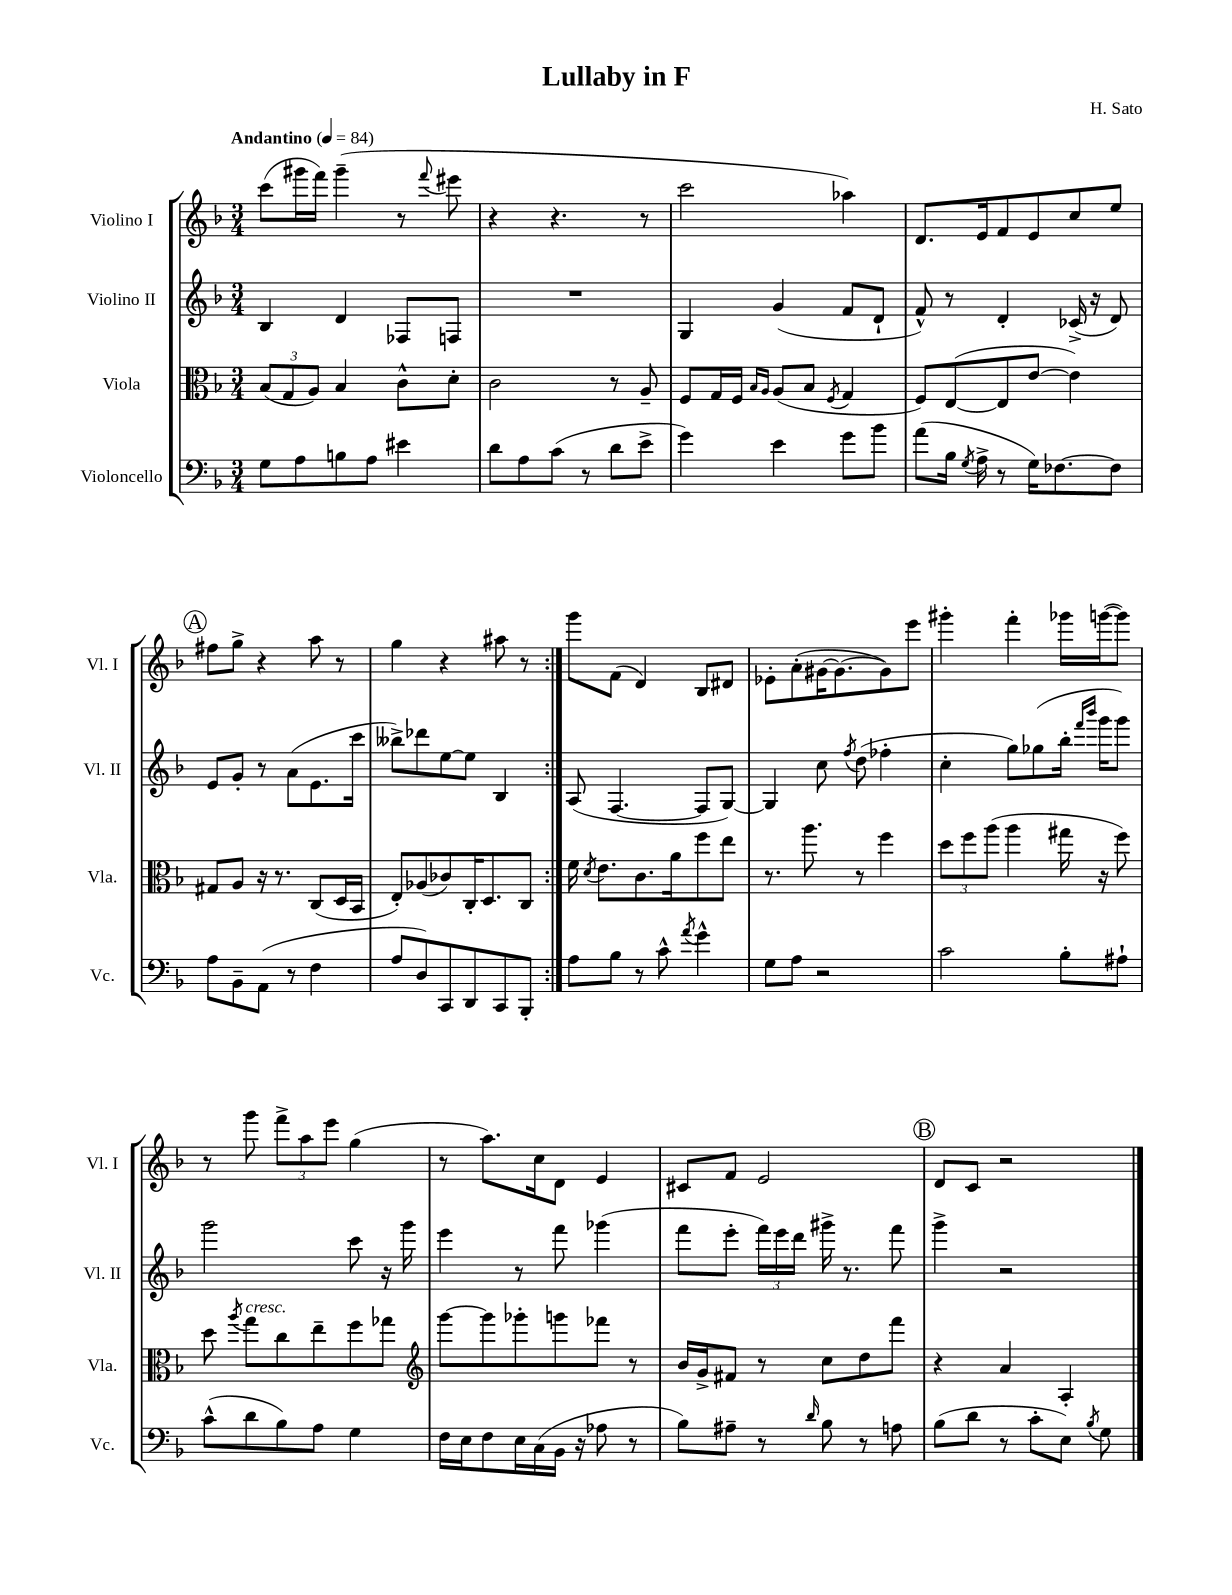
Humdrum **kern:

**kern	**kern	**kern	**kern
*staff4	*staff3	*staff2	*staff1
*clefF4	*clefC3	*clefG2	*clefG2
*k[b-]	*k[b-]	*k[b-]	*k[b-]
*M3/4	*M3/4	*M3/4	*M3/4
*MM84	*MM84	*MM84	*MM84
8G	(12B-	4B-	(8ccc
.	12G	.	.
8A	.	.	16ggg#
.	12A)	.	.
.	.	.	16fff)
8B	4B-	4d	(4ggg#~
8A	.	.	.
4e#	8c^^	8F-	8r
.	.	.	8qqfff
.	8d'	8F	8eee#
=	=	=	=
8d	2c	2.r	4r
8A	.	.	.
(8c	.	.	4.r
8r	.	.	.
8d	8r	.	.
8e^	8A~	.	8r
=	=	=	=
4g)	8F	4G	2ccc
.	16G	.	.
.	16F	.	.
.	16qqB-	.	.
.	16qqA	.	.
4e	(8A	(4g	.
.	8B-	.	.
.	8qF	.	.
8g	4G	8f	4aa-)
8b-	.	8d`	.
=	=	=	=
(8a	8F)	8f^^)	8.d
16B-	([8E	8r	.
8qG	.	.	.
16A^	.	.	16e
8r	8E]	4d'	8f
16G)	[8e	.	8e
[8.F-	.	.	.
.	4e])	(16c-^	8cc
.	.	16r	.
8F-]	.	8d)	8ee
=	=	=	=
8A	8G#	8e	8ff#
8BB-~	8A	8g'	8gg^
(8AA	16r	8r	4r
.	8.r	.	.
8r	.	(8a	.
4F	(8C	8.e	8aa
.	16D	.	8r
.	16BB-	16ccc	.
=	=	=	=
8A	8E')	8bb--^)	4gg
8D)	(8A-	8ddd-	.
8CC	8c-)	[8ee	4r
8DD	16C'	8ee]	.
.	8.D	.	.
8CC	.	4B-	8aa#
8BBB-'	8C	.	8r
=:|!	=:|!	=:|!	=:|!
8A	16f	(8A	8ggg
.	8qd	.	.
.	8.e	.	.
8B-	.	[4.F	(8f
8r	8.c	.	4d)
8c^^	.	.	.
.	16a	.	.
8qa	.	.	.
4g^^	8ff	8F]	8B-
.	8ee	[8G)	8d#
=	=	=	=
8G	8.r	4G]	8e-'
8A	.	.	(8a'
.	8.aa	.	.
2r	.	8cc	[16g#
.	.	.	8.g#_
.	.	8qff	.
.	8r	(8dd	.
.	4ff	4ff-'	8g#])
.	.	.	8eee
=	=	=	=
2c	12dd	4cc'	4ggg#'
.	12ff	.	.
.	(12aa	.	.
.	4aa	8gg)	4fff'
.	.	(8gg-	.
8B-'	16gg#	16bb-'	16ggg-
.	.	16qqfff	.
.	.	16qqbbb-	.
.	16r	16ggg	([16ggg
8A#`	8ff)	8ggg)	8ggg])
=	=	=	=
(8c^^	8dd	2ggg	8r
.	8qaa	.	.
8d	8gg	.	8ggg
8B-)	8cc	.	12fff^
.	.	.	12aa
8A	8ee~	.	.
.	.	.	12eee
4G	8ff	8ccc	(4gg
.	8gg-	16r	.
.	.	16ggg	.
=	=	=	=
*	*clefG2	*	*
16F	[8ggg	4eee	8r
16E	.	.	.
8F	8ggg]	.	8.aa)
16E	8ggg-'	8r	.
(16C	.	.	16cc
16BB-	8ggg	8fff	8d
16r	.	.	.
8A-	8fff-	(4ggg-	4e
8r	8r	.	.
=	=	=	=
8B-)	16b-	8fff	8c#
.	16g^	.	.
8A#~	8f#	8eee'	8f
8r	8r	24fff)	2e
.	.	24eee	.
.	.	24ddd	.
16qqd	.	.	.
8B-	8cc	16ggg#^	.
.	.	8.r	.
8r	8dd	.	.
8A	8fff	8fff	.
=	=	=	=
(8B-	4r	4ggg^	8d
8d	.	.	8c
8r	4a	2r	2r
8c'	.	.	.
8E)	4A'	.	.
8qB-	.	.	.
8G	.	.	.
==	==	==	==
*-	*-	*-	*-
